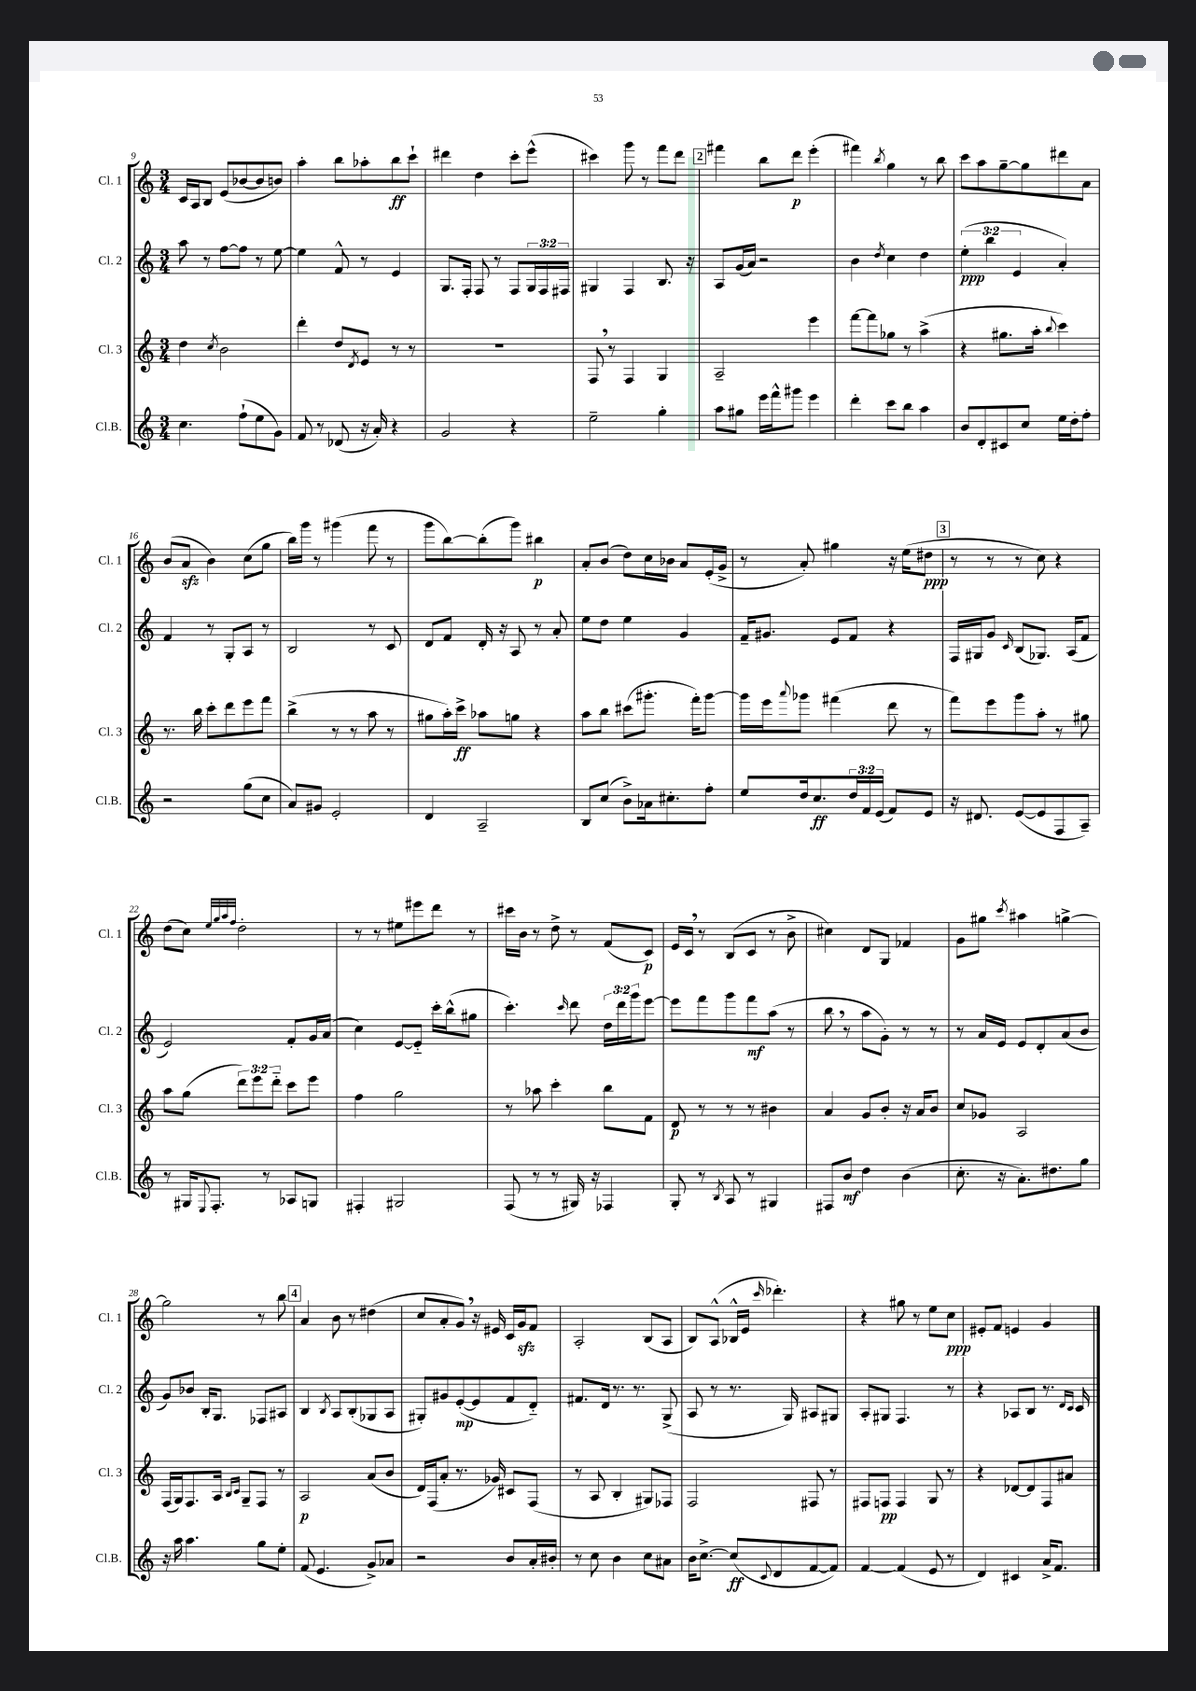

**kern	**dynam	**kern	**dynam	**kern	**dynam	**kern	**dynam
*part4	*part4	*part3	*part3	*part2	*part2	*part1	*part1
*staff4	*staff4	*staff3	*staff3	*staff2	*staff2	*staff1	*staff1
*I"Cl.B.	*	*I"Cl. 3	*	*I"Cl. 2	*	*I"Cl. 1	*
*I'Cl.B.	*	*I'Cl. 3	*	*I'Cl. 2	*	*I'Cl. 1	*
*clefG2	*	*clefG2	*	*clefG2	*	*clefG2	*
*k[]	*	*k[]	*	*k[]	*	*k[]	*
*M3/4	*	*M3/4	*	*M3/4	*	*M3/4	*
=9	=9	=9	=9	=9	=9	=9	=9
4.cc\	.	4dd\	.	8aa\	.	16c/LL	.
.	.	.	.	.	.	16A/J	.
.	.	.	.	8r	.	8B/J	.
.	.	8qcc/	.	.	.	.	.
.	.	2b\	.	[8ff\L	.	(8e/L	.
(8ff`\L	.	.	.	8ff\J]	.	[8b-X/	.
8ee\	.	.	.	8r	.	8b-/]	.
8g\J)	.	.	.	[8ee\	.	8bn/J)	.
=10	=10	=10	=10	=10	=10	=10	=10
8f/	.	4ddd'\	.	4ee\]	.	4aa'\	.
8r	.	.	.	.	.	.	.
(8d-X/	.	8dd/L	.	8f^^/	.	8bb\L	.
.	.	8qd/	.	.	.	.	.
16r	.	8e/J	.	8r	.	8aa-X'\	.
16a'/)	.	.	.	.	.	.	.
4r	.	8r	.	4e/	.	8bb\	ff
.	.	8r	.	.	.	8ccc`\J	.
=11	=11	=11	=11	=11	=11	=11	=11
2g/	.	2.r	.	8.G/L	.	4ddd#X\	.
.	.	.	.	16F'/Jk	.	.	.
.	.	.	.	8F/	.	4dd\	.
.	.	.	.	8r	.	.	.
4r	.	.	.	8F/L	.	8ccc'\L	.
.	.	.	.	24G/L	.	(8eee^^\J	.
.	.	.	.	24F/	.	.	.
.	.	.	.	24F#X/JJ	.	.	.
=12	=12	=12	=12	=12	=12	=12	=12
2ee~\	.	8F,/	.	4G#X/	.	4ccc#X\)	.
.	.	8r	.	.	.	.	.
.	.	4F/	.	4F/	.	8ggg\	.
.	.	.	.	.	.	8r	.
4gg'\	.	4G/	.	8.B/	.	8fff\L	.
.	.	.	.	.	.	8ddd\J	.
.	.	.	.	16r	.	.	.
!!LO:REH:place=s1:t=2
=13	=13	=13	=13	=13	=13	=13	=13
8aa\L	.	2A~/	.	8A/L	.	4fff#X\	.
8gg#X\J	.	.	.	(16g/L	.	.	.
.	.	.	.	16a/JJ)	.	.	.
16eee\LL	.	.	.	2r	.	8bb\L	.
16fff^^\J	.	.	.	.	.	.	.
8ggg#X\J	.	.	.	.	.	8ddd\J	p
4eee\	.	4eee\	.	.	.	(4eee'\	.
=14	=14	=14	=14	=14	=14	=14	=14
4ddd'\	.	[8fff\L	.	4b\	.	4fff#X\)	.
.	.	8fff\]	.	.	.	.	.
.	.	.	.	8qdd/	.	8qbb/	.
8ccc\L	.	8gg-X\J	.	4cc\	.	4gg\	.
8bb\J	.	8r	.	.	.	.	.
4aa\	.	(4aa^\	.	4dd\	.	8r	.
.	.	.	.	.	.	8bb\	.
=15	=15	=15	=15	=15	=15	=15	=15
8b/L	.	4r	.	(6ee'\	ppp	8ccc\L	.
8d'/	.	.	.	.	.	8aa\	.
.	.	.	.	6bb\	.	.	.
8c#X/	.	8.gg#X\L	.	.	.	[8gg~\	.
.	.	.	.	6e/	.	.	.
8cc/J	.	.	.	.	.	8gg\]	.
.	.	16aa'\Jk	.	.	.	.	.
.	.	8qqbb/	.	.	.	.	.
16ee\LL	.	4ccc\)	.	4a'/)	.	8ddd#X\	.
16dd'\J	.	.	.	.	.	.	.
8ff'\J	.	.	.	.	.	8a\J	.
!!LO:LB:g=z
=16	=16	=16	=16	=16	=16	=16	=16
2r	.	8.r	.	4f/	.	(8b/L	.
.	.	.	.	.	.	8azz/J	.
.	.	16bb\	.	.	.	.	.
.	.	8ccc'\L	.	8r	.	4b\)	.
.	.	8ddd\	.	8G'/L	.	.	.
(8gg\L	.	8eee\	.	8A/J	.	(8cc\L	.
8cc\J	.	8fff\J	.	8r	.	8gg\J	.
=17	=17	=17	=17	=17	=17	=17	=17
8a/L)	.	(4bb^\	.	2B/	.	16bb\LL)	.
.	.	.	.	.	.	16ggg\JJ	.
8g#X/J	.	.	.	.	.	8r	.
2e'/	.	8r	.	.	.	(4ggg#X\	.
.	.	8r	.	.	.	.	.
.	.	8aa\	.	8r	.	8fff\	.
.	.	8r	.	8c/	.	8r	.
=18	=18	=18	=18	=18	=18	=18	=18
4d/	.	8gg#X\L	.	8d/L	.	8ggg\L	.
.	.	16aa'\L)	.	8f/J	.	[8bb\)	.
.	.	16ccc^\JJ	ff	.	.	.	.
2A~/	.	8aa-X\L	.	16d'/	.	(8bb'\]	.
.	.	.	.	16r	.	.	.
.	.	8ggn\J	.	8A/	.	8ggg\J)	.
.	.	4r	.	8r	.	4bb#X\	p
.	.	.	.	8a'/	.	.	.
=19	=19	=19	=19	=19	=19	=19	=19
8B/L	.	8aa\L	.	8ee\L	.	8a'/L	.
(8cc/J	.	8bb\J	.	8dd\J	.	(8b/J	.
8b^\L)	.	(8ccc#X\L	.	4ee\	.	8dd\L)	.
16a-X\k	.	8.ggg#X'\J	.	.	.	16cc\L	.
8.cc#X'\	.	.	.	.	.	16b-X\JJ	.
.	.	.	.	4g/	.	8a/L	.
.	.	16fff'\KL)	.	.	.	.	.
8ff'\J	.	[8ggg#\J	.	.	.	(16e'/L	.
.	.	.	.	.	.	16g^/JJ	.
=20	=20	=20	=20	=20	=20	=20	=20
8ee/L	.	16ggg#\LL]	.	16f~/KL	.	8r	.
.	.	16eee\J	.	8.g#X/J	.	.	.
.	.	8qqaaa/	.	.	.	.	.
16dd/k	.	8ggg-X\J	.	.	.	8a'/)	.
8.cc/	ff	.	.	.	.	.	.
.	.	(4fff#X\	.	8e/L	.	4gg#X\	.
24dd/L	.	.	.	8f/J	.	.	.
24f/	.	.	.	.	.	.	.
(24e/JJ	.	.	.	.	.	.	.
8f/L)	.	8ddd\	.	4r	.	16r	.
.	.	.	.	.	.	(16ee\KL	.
8e/J	.	8r	.	.	.	8dd#X\J	ppp
!!LO:REH:place=s1:t=3
=21	=21	=21	=21	=21	=21	=21	=21
16r	.	8fff\L)	.	16F/LL	.	8r	.
8.d#X/	.	.	.	16G#X/J	.	.	.
.	.	8eee\	.	8g/J	.	8r	.
.	.	.	.	16qqc/	.	.	.
([8e/L	.	8ggg\	.	(8B/L	.	8r	.
8e/]	.	8aa'\J	.	8.G-X/J)	.	8cc\)	.
8F/	.	8r	.	.	.	4r	.
.	.	.	.	(16A/KL	.	.	.
8A~/J)	.	8gg#X\	.	8f/J	.	.	.
!!LO:LB:g=z
=22	=22	=22	=22	=22	=22	=22	=22
8r	.	8aa\L	.	2e/)	.	(8dd\L	.
16G#X/KL	.	(8gg\J	.	.	.	8cc\J)	.
8qqE/	.	.	.	.	.	.	.
8.F'/J	.	.	.	.	.	.	.
.	.	.	.	.	.	32qqee/LLL	.
.	.	.	.	.	.	32qqgg/	.
.	.	.	.	.	.	32qqaa/	.
.	.	.	.	.	.	32qqff/JJJ	.
.	.	12ddd\L)	.	.	.	2dd'\	.
.	.	12eee\	.	.	.	.	.
8r	.	.	.	.	.	.	.
.	.	12ddd\J	.	.	.	.	.
8A-X/L	.	8ccc\L	.	8f'/L	.	.	.
8Gn/J	.	8eee\J	.	16g/L	.	.	.
.	.	.	.	(16a/JJ	.	.	.
=23	=23	=23	=23	=23	=23	=23	=23
4F#X'/	.	4ff\	.	4cc\)	.	8r	.
.	.	.	.	.	.	8r	.
2G#X/	.	2gg\	.	[8e/L	.	8ee#X\L	.
.	.	.	.	8e/J]	.	8eee#X\	.
.	.	.	.	16ccc'\LL	.	8ddd\J	.
.	.	.	.	(16bb^^\J	.	.	.
.	.	.	.	8gg#X\J	.	8r	.
=24	=24	=24	=24	=24	=24	=24	=24
(8F/	.	8r	.	4.ccc'\)	.	16ccc#X\LL	.
.	.	.	.	.	.	16b\JJ	.
8r	.	8aa-X\	.	.	.	8r	.
8r	.	4ccc'\	.	.	.	8dd^\	.
.	.	.	.	16qqccc/	.	.	.
16G#X/)	.	.	.	8ddd\	.	8r	.
16r	.	.	.	.	.	.	.
4F-X/	.	8bb\L	.	24dd\LL	.	(8f/L	.
.	.	.	.	24ddd\	.	.	.
.	.	.	.	24ggg\J	.	.	.
.	.	8f\J	.	[8eee\J	.	8c/J)	p
=25	=25	=25	=25	=25	=25	=25	=25
8G'/	.	8d/	p	8eee\L]	.	16e/LL	.
.	.	.	.	.	.	16c,/JJ	.
8r	.	8r	.	8fff\	.	8r	.
8qB/	.	.	.	.	.	.	.
8A/	.	8r	.	8ggg\	.	(8B/L	.
8r	.	8r	.	8fff\	mf	8c/J	.
4G#X/	.	4b#X\	.	(8aa\J	.	8r	.
.	.	.	.	8r	.	8b^\	.
=26	=26	=26	=26	=26	=26	=26	=26
8F#X/L	.	4a/	.	8bb,\	.	4cc#X\)	.
8b/J	mf	.	.	8r	.	.	.
4dd\	.	8g/L	.	8aa\L	.	8d/L	.
.	.	8b'/J	.	8g'\J)	.	8G/J	.
(4b\	.	16r	.	8r	.	4f-X/	.
.	.	16a/KL	.	.	.	.	.
.	.	8b/J	.	8r	.	.	.
=27	=27	=27	=27	=27	=27	=27	=27
8.cc'\	.	8cc/L	.	8r	.	8g\L	.
.	.	8g-X/J	.	16a/LL	.	8gg#X\J	.
16r	.	.	.	16e/JJ	.	.	.
.	.	.	.	.	.	8qccc/	.
8.a'\L)	.	2A/	.	8e/L	.	4aa#X\	.
.	.	.	.	8d'/	.	.	.
8.dd#X\	.	.	.	.	.	.	.
.	.	.	.	(8a/	.	[4ggn^\	.
8gg\J	.	.	.	8b/J	.	.	.
!!LO:LB:g=z
=28	=28	=28	=28	=28	=28	=28	=28
16r	.	(16F/LL	.	8g/L)	.	2gg\]	.
16aa\	.	16G/J)	.	.	.	.	.
4.aa\	.	8.F/	.	8b-X/J	.	.	.
.	.	.	.	16B'/KL	.	.	.
.	.	16A/Jk	.	8.G/J	.	.	.
.	.	16qqB/LL	.	.	.	.	.
.	.	16qqc/JJ	.	.	.	.	.
.	.	8G~/L	.	.	.	.	.
8gg\L	.	8F/J	.	8F-X/L	.	8r	.
8ee'\J	.	8r	.	8A#X/J	.	8bb\	.
!!LO:REH:place=s1:t=4
=29	=29	=29	=29	=29	=29	=29	=29
(8f/	.	2A/	p	4B/	.	4a/	.
4.e/	.	.	.	.	.	.	.
.	.	.	.	8qB/	.	.	.
.	.	.	.	8A/L	.	8b\	.
.	.	.	.	(8B'/	.	8r	.
8g^/L)	.	(8a/L	.	8G-X/	.	(4dd#X\	.
8a-X/J	.	8b/J	.	8A/J	.	.	.
=30	=30	=30	=30	=30	=30	=30	=30
2r	.	16d/LL)	.	8G#X'/L)	.	8cc/L	.
.	.	(16F/J	.	.	.	.	.
.	.	8a'/J	.	8g#X/	.	8a'/	.
.	.	8.r	.	([8e'/	mp	8g,/J)	.
.	.	.	.	8e/]	.	16r	.
.	.	16g-X/)	.	.	.	16e#X/	.
8b/L	.	8c#X/L	.	8f/	.	16c/LL	.
.	.	.	.	.	.	16gzz/J	.
16a'/L	.	(8F/J	.	8d/J)	.	8f/J	.
16b#X'/JJ	.	.	.	.	.	.	.
=31	=31	=31	=31	=31	=31	=31	=31
8r	.	8r	.	8.f#X/L	.	2A'/	.
8cc\	.	8A/	.	.	.	.	.
.	.	.	.	16d/Jk	.	.	.
4b\	.	4B'/	.	8.r	.	.	.
.	.	.	.	8.r	.	.	.
8cc\L	.	8G#X/L)	.	.	.	(8B/L	.
8a#X\J	.	8F-X/J	.	(8G^/	.	8A/J	.
=32	=32	=32	=32	=32	=32	=32	=32
16b\KL	.	2F/	.	8A/	.	8B/L)	.
[8.cc^\J	.	.	.	.	.	.	.
.	.	.	.	8r	.	(8A^^/J	.
(8cc/L]	ff	.	.	8.r	.	16B-X^^/LL	.
.	.	.	.	.	.	16e/JJ	.
8qqc/	.	.	.	.	.	16qqccc/	.
8d/	.	.	.	.	.	4.ddd-X'\)	.
.	.	.	.	16G/)	.	.	.
[8f/	.	8F#X/	.	8A#X/L	.	.	.
8f/J])	.	8r	.	8G#X/J	.	.	.
=33	=33	=33	=33	=33	=33	=33	=33
[4f/	.	8F#X/L	.	8A'/L	.	4r	.
.	.	8Fn/J	pp	8G#X/J	.	.	.
(4f/]	.	4F/	.	4.F/	.	8gg#X\	.
.	.	.	.	.	.	8r	.
8e/	.	8G/	.	.	.	8ee\L	.
8r	.	8r	.	8r	.	8cc\J	ppp
=34	=34	=34	=34	=34	=34	=34	=34
4d/)	.	4r	.	4r	.	8e#X'/L	.
.	.	.	.	.	.	8f/J	.
4c#X/	.	[8d-X/L	.	8A-X/L	.	4en/	.
.	.	8d-/]	.	8B/J	.	.	.
16a^/KL	.	8F/	.	8.r	.	4g/	.
8.f/J	.	.	.	.	.	.	.
.	.	8a#X/J	.	.	.	.	.
.	.	.	.	16qqd/LL	.	.	.
.	.	.	.	16qqc/JJ	.	.	.
.	.	.	.	16c/	.	.	.
==	==	==	==	==	==	==	==
*-	*-	*-	*-	*-	*-	*-	*-
